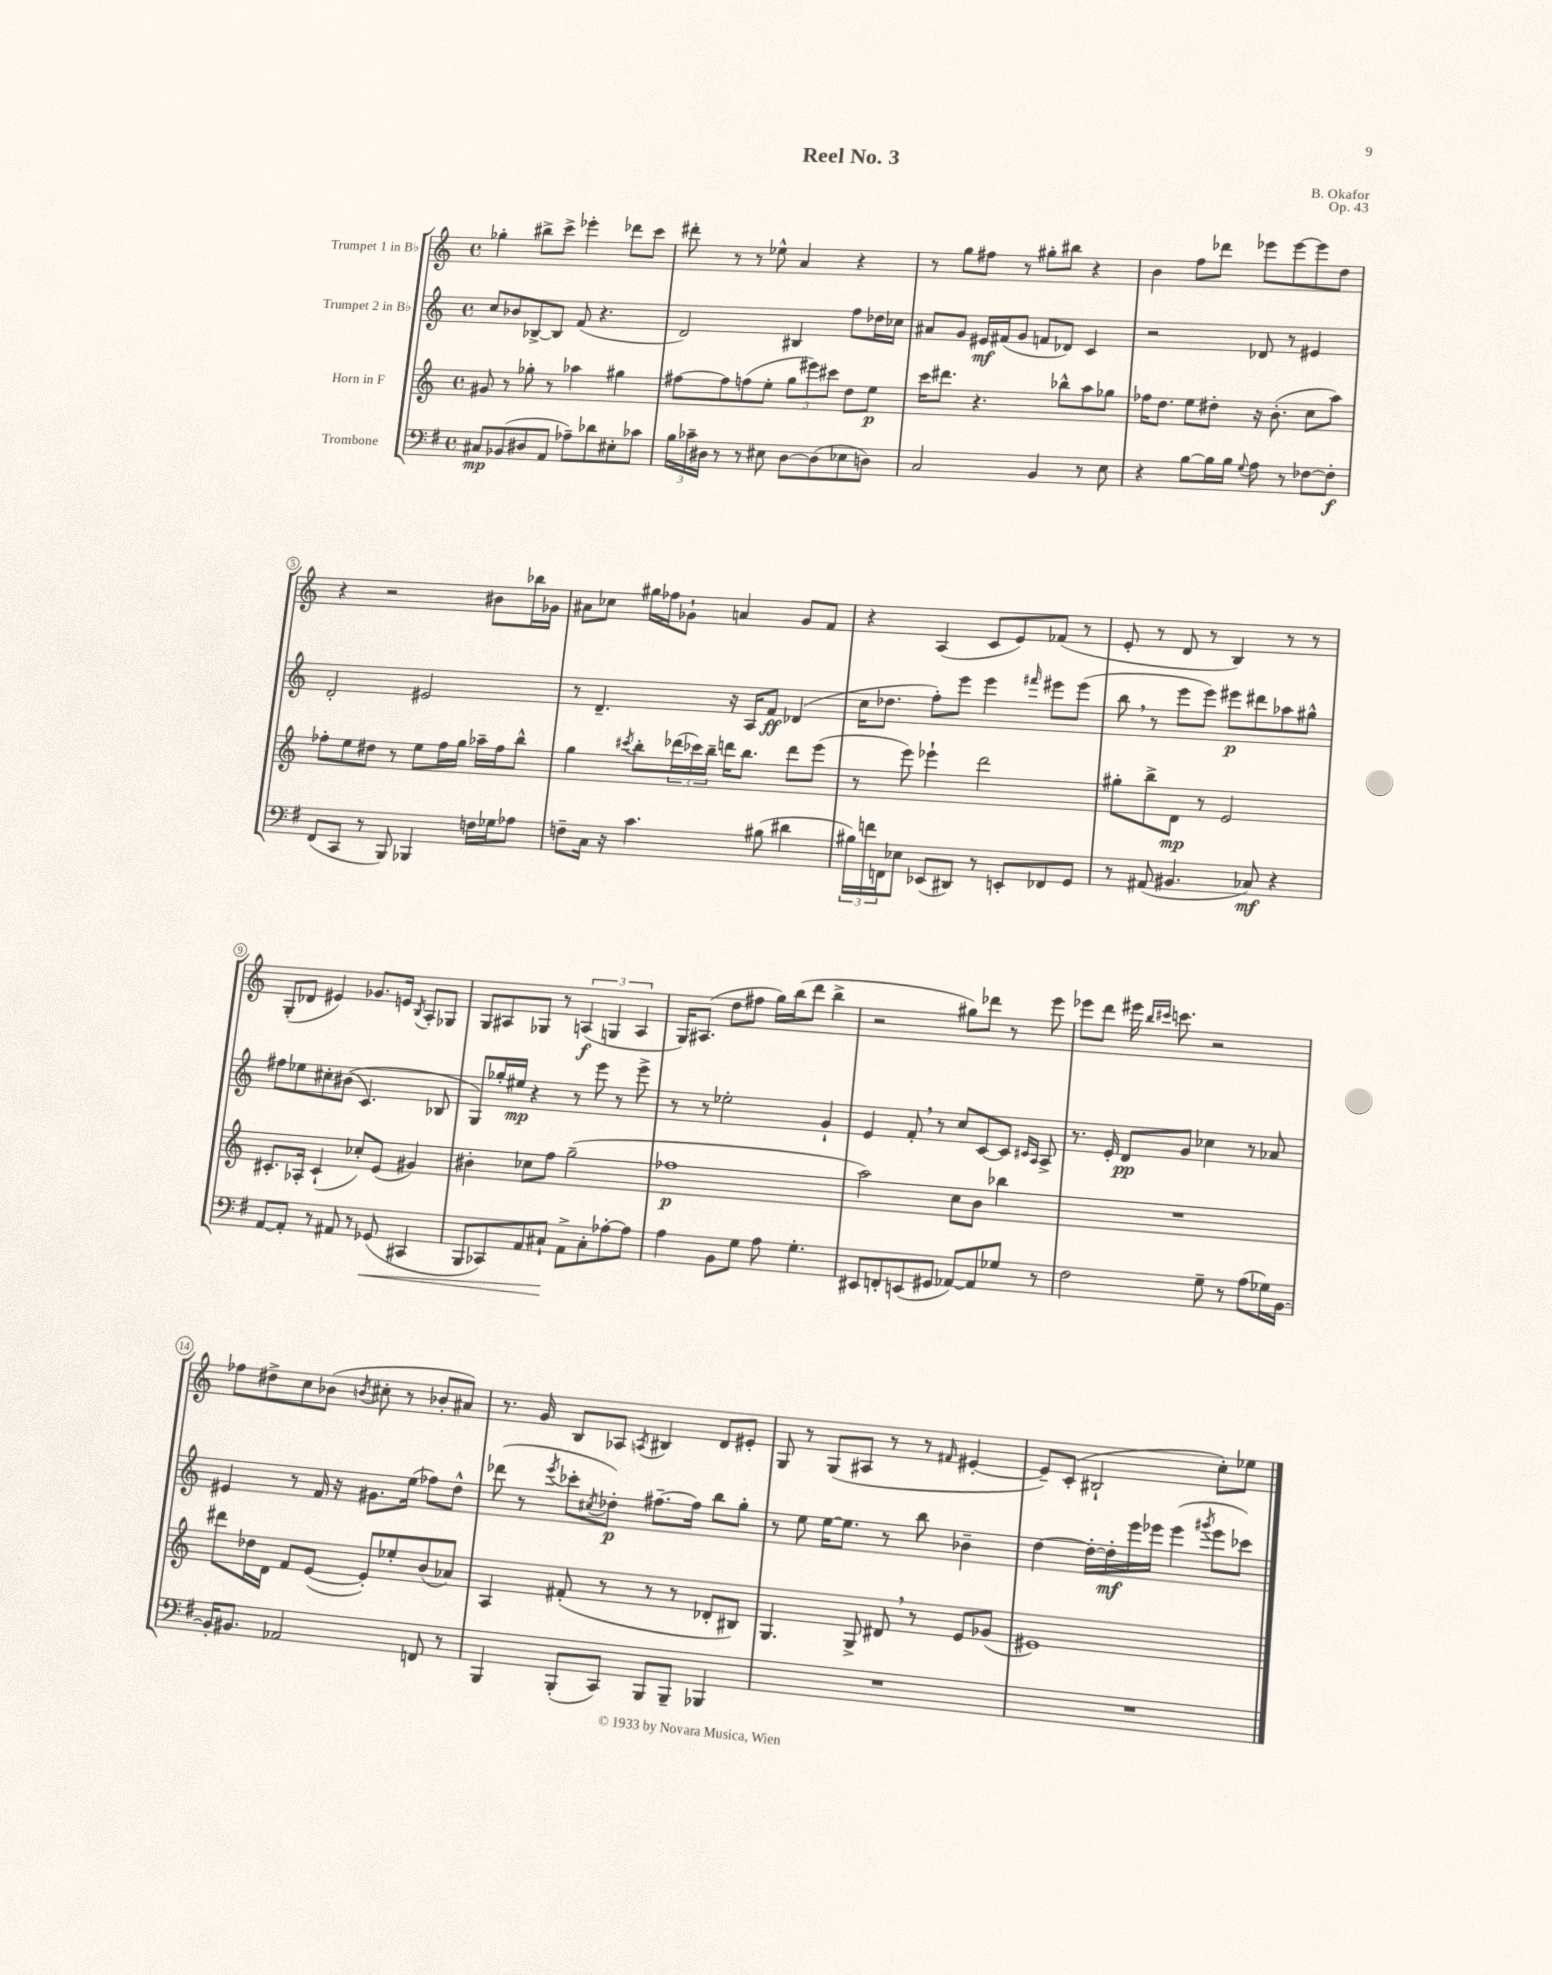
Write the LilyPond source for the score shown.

\header { title = "Reel No. 3" composer = "B. Okafor" opus = "Op. 43" }
<<
\new StaffGroup <<
\new Staff = "s0" \with { instrumentName = "Trumpet 1 in Bb" } {
    \clef treble \key c \major \defaultTimeSignature \time 4/4
    ges''4-. bis''8-> c'''8-> ees'''4-. des'''8 c'''8 |
    dis'''8-. r8 r8 ees''8-^ a'4 r4 |
    r8 g''8 fis''8 r8 gis''8-. bis''8 r4 |
    b'4 f''8 des'''8 ees'''8 ees'''8~ ees'''8 d''8 |
    r4 r2 bis'8 bes''16 ges'16 |
    ais'8 ces''8 gis''16 fes''16 ges'8-! a'4 ges'8 f'8 |
    r4 a4( c'8 e'8) fes'8( r8 |
    e'8-. r8 d'8 r8 b4) r8 r8 |
    g8-.( des'8 eis'4) ges'8. e'16 \acciaccatura { b8 } a8-. ges8 |
    g8 ais8 ges8 r8 \tuplet 3/2 { a4\f( g4 a4 } |
    g16) ais8.( d''8 fis''8 g''16) b''16( d'''8 b''4-> |
    r2 gis''8) des'''8 r8 e'''8 |
    ees'''8 d'''8 eis'''16 \grace { b''16 cis'''16 } c'''8. r2 |
    fes''8 dis''8-> c''8 bes'8( \acciaccatura { b'8 } cis''8-. r8 bes'8-. ais'8) |
    r8. g'16 b8 aes8 \acciaccatura { a8 } bis4 d'8 eis'8-. |
    g8 r8 g8( ais8 r8 r8 \grace { fis'16 } eis'4~-. |
    eis'8--) c'8-.( bis2-! c''8-.) ees''8 \bar "|." |
}
\new Staff = "s1" \with { instrumentName = "Trumpet 2 in Bb" } {
    \clef treble \key c \major \defaultTimeSignature \time 4/4
    c''8 bes'8 bes8~-> bes8 f'8( r4. |
    d'2) bis4 f''8 des''16 ces''16 |
    ais'8 g'8 eis'16\mf fis'16( g'8 f'8 des'8) c'4 |
    r2 des'8 r8 eis'4 |
    d'2-. eis'2 |
    r8 d'4.-- r16 a16 f'8\ff des'4( |
    c''16 des''8. f''8-.) e'''8 e'''4 \grace { fis'''16 } eis'''8 eis'''8( |
    b''8 \breathe r8 e'''8 e'''8) eis'''8\p dis'''8 aes''8 gis''8-^ |
    fis''8 ees''8 cis''8-. bis'8(\( c'4.) bes8 |
    g8\) ges''16-. eis''16\mp r4 r8 e'''8 r8 e'''8-> |
    r8 r8 ees''2-. g'4-! |
    e'4 f'8-. \breathe r8 c''8 c'8~ c'8 \grace { cis'16 a16 } a8-> |
    r8. e'16-. d'8\pp g'8 ces''4 r8 aes'8 |
    eis'4 r8 f'16 r16 gis'8. e''16( fes''8) d''8-^ |
    des'''8( r8 \acciaccatura { e'''8 } ces'''8-. \acciaccatura { cis''8 } des''8-.\p) fis''8.~-- fis''16 b''8 g''8-. |
    r8 e''8 e''16~ e''8. r8 b''8 bes'4-- |
    d''4~ d''16~-. d''16-.\mf e'''16 ees'''16 ees'''4( \acciaccatura { gis'''8 } ees'''8 ces'''8) \bar "|." |
}
\new Staff = "s2" \with { instrumentName = "Horn in F" } {
    \clef treble \key c \major \defaultTimeSignature \time 4/4
    gis'8 r8 ges''8-. r8 aes''4 gis''4 |
    fis''8~ fis''8 f''8( e''8-. \tuplet 3/2 { g''8 eis'''8) cis'''8 } d''8 e''8\p |
    c'''16 dis'''8. r4. bes''8-^ a''8 ges''8 |
    fes''16 d''8. e''8 dis''8-. r16 b'8.-.( c''8 a''8) |
    fes''8-. e''8 dis''8 r8 e''8 fes''16 g''16 aes''16-- fes''16 b''8-^ |
    g''4 \acciaccatura { cis'''8 } b''8-. \tuplet 3/2 { des'''16( ces'''16) b''16-- } d'''16 b''8. d'''8 e'''8( |
    r8 e'''8) ees'''4-! d'''2 |
    gis''8-. b''8-> d'8\mp r8 e'2 |
    cis'8.-. aes16-. cis'4-!( ces''8-.) e'8( gis'4) |
    bis'4-. ces''8 f''8 g''2--( |
    fes''1\p |
    a''2) c''8 b'8 bes''4 |
    R1 |
    dis'''8 des''16 d'16 f'8 e'8~( e'8-.) ees''8-. b'8( aes'8) |
    a4 fis'8-.( r8 r8 r8 des'8-. bis8) |
    g4. g8-> dis'8 \breathe r8 e'8 ges'8( |
    eis'1) \bar "|." |
}
\new Staff = "s3" \with { instrumentName = "Trombone" } {
    \clef bass \key g \major \defaultTimeSignature \time 4/4
    cis8\mp bes,8( dis8 a,8 aes8--) des'8 eis8-. ces'8 |
    \tuplet 3/2 { b16 ces'16-- dis16 } r8 r8 eis8 dis8~ dis8( ees8 d8) |
    c2 b,4 r8 e8 |
    r4 b8~ b16 b16 \appoggiatura { g8 } a8 r8 fes8~ fes8-.\f |
    fis,8( c,8 r8 b,,8) bes,,4 f16 ges16 aes8 |
    f8-- c16 r16 c'4. bis8( dis'4 |
    \tuplet 3/2 { bis16) f'16 f,16 } ees8 ees,8( dis,8) r8 e,8-. fes,8 g,8 |
    r8 ais,8( bis,4. ces8\mf) r4 |
    a,8~ a,8-. r8 ais,8 r8 ges,8\<( cis,4 |
    b,,8 ces,8) a,8 cis8-!\! a,8-> cis8-. aes8~-. aes8 |
    a4 b,8 g8 a8 g4.-. |
    eis,8 f,8-. e,8( gis,8 aes,8~) aes,8 ges8 r8 |
    fis2 g8-- r8 a8( ges16) b,16~ |
    b,16-. bis,8. aes,2 f,8 r8 |
    b,,4 b,,8-.( c,8) b,,8 b,,8-- bes,,4 |
    R1 |
    R1 \bar "|." |
}
>>
>>
\layout { \context { \Score \override BarNumber.stencil = #(make-stencil-circler 0.1 0.3 ly:text-interface::print) } }
